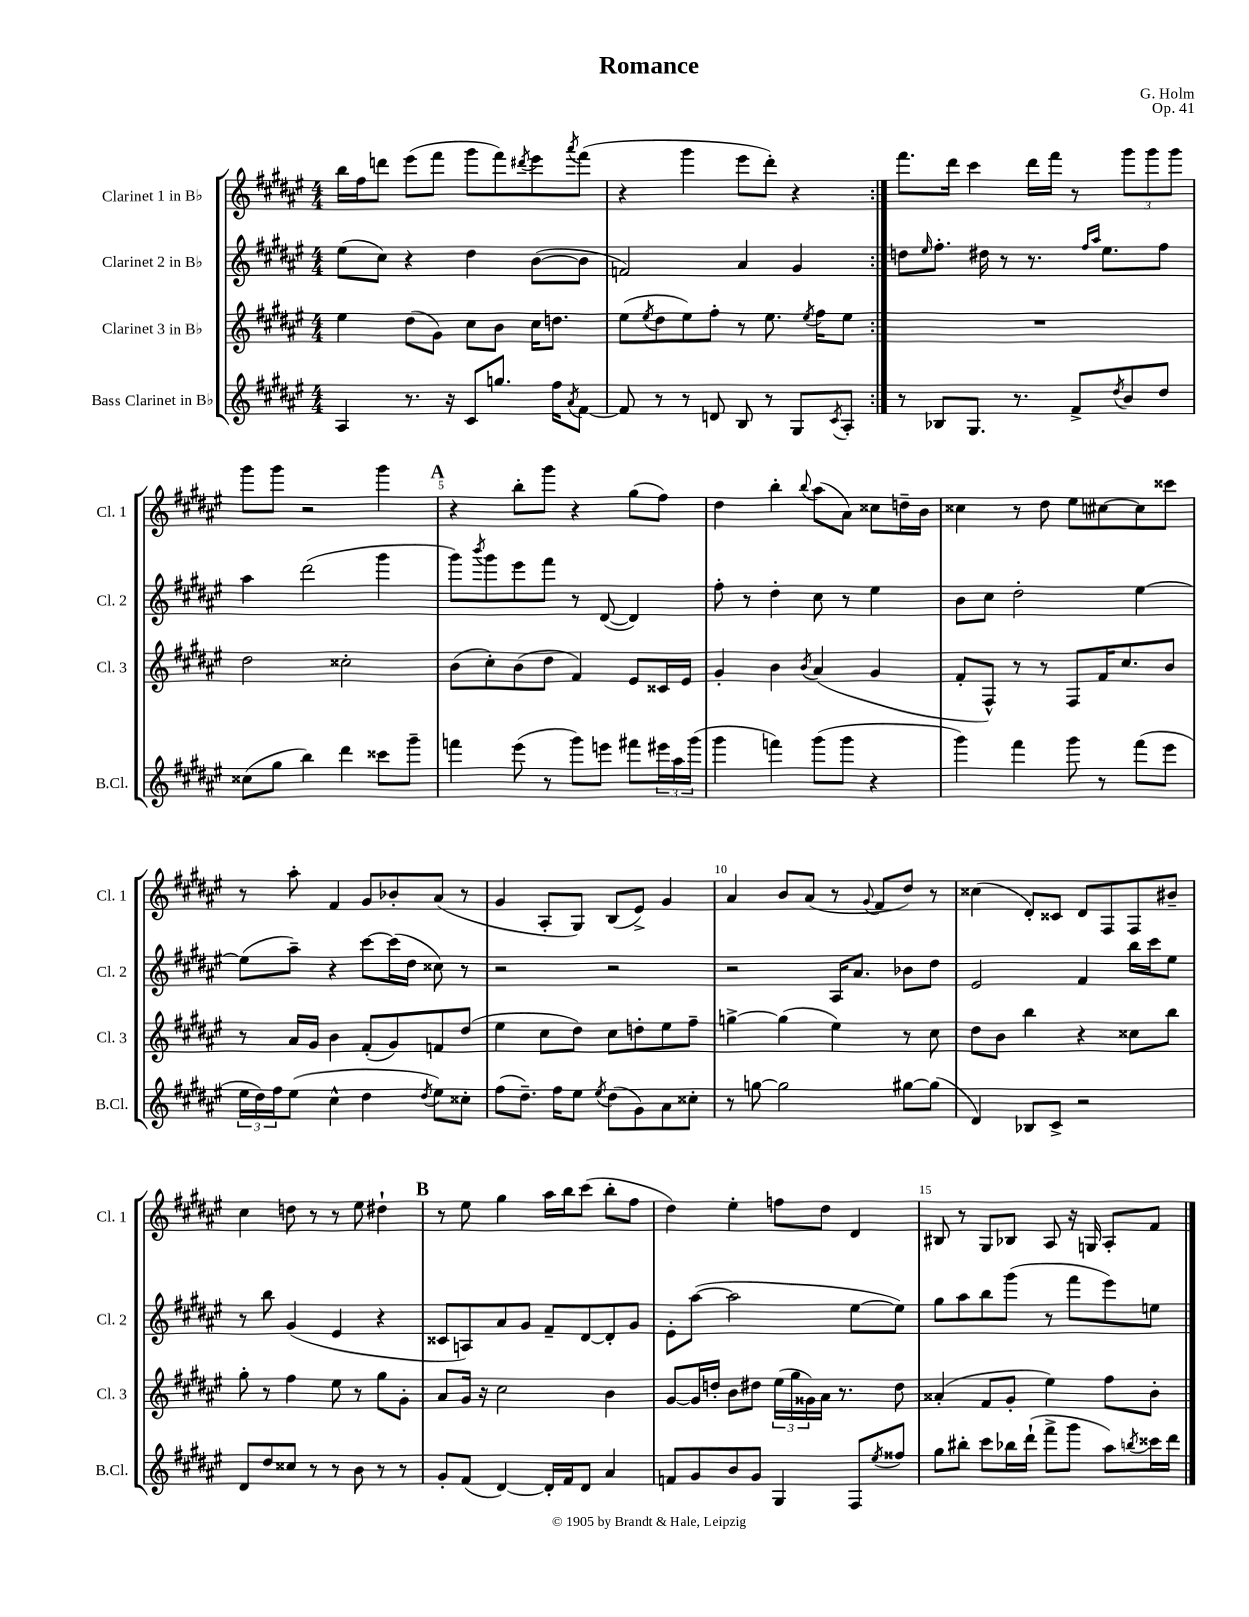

**kern	**kern	**kern	**kern
*part4	*part3	*part2	*part1
*staff4	*staff3	*staff2	*staff1
*I"Bass Clarinet in B♭	*I"Clarinet 3 in B♭	*I"Clarinet 2 in B♭	*I"Clarinet 1 in B♭
*I'B.Cl.	*I'Cl. 3	*I'Cl. 2	*I'Cl. 1
*clefG2	*clefG2	*clefG2	*clefG2
*k[f#c#g#d#a#e#]	*k[f#c#g#d#a#e#]	*k[f#c#g#d#a#e#]	*k[f#c#g#d#a#e#]
*M4/4	*M4/4	*M4/4	*M4/4
=1	=1	=1	=1
4A#/	4ee#\	(8ee#\L	16bb\LL
.	.	.	16ff#\J
.	.	8cc#\J)	8dddn\J
8.r	(8dd#\L	4r	(8eee#\L
.	8g#\J)	.	8fff#\J
16r	.	.	.
8c#/L	8cc#\L	4dd#\	8ggg#\L
8.ggn/J	8b\J	.	8fff#\)
.	.	.	8qddd#X/
.	16cc#\KL	([8b\L	8eee#\
16ff#\KL	8.ddn\J	.	.
8qa#/	.	.	8qaaa#/
[8f#\J	.	8b\J]	(8fff#\J
=2	=2	=2	=2
8f#/]	(8ee#\L	2fn/)	4r
.	8qee#/	.	.
8r	8dd#\	.	.
8r	8ee#\)	.	4ggg#\
8dn/	8ff#'\J	.	.
8B/	8r	4a#/	8eee#\L
8r	8.ee#\	.	8ddd#'\J)
8G#/L	.	4g#/	4r
.	8qee#/	.	.
.	16ff#\KL	.	.
8qc#/	.	.	.
8A#'/J	8ee#\J	.	.
=3:|!	=3:|!	=3:|!	=3:|!
8r	1r	8ddn\L	8.fff#\L
.	.	16qqee#/	.
8B-X/L	.	8.ff#'\J	.
.	.	.	16ddd#\Jk
8.G#/J	.	.	4ccc#\
.	.	16dd#X\	.
.	.	8r	.
8.r	.	.	.
.	.	8.r	16ddd#\LL
.	.	.	16fff#\JJ
8f#^/L	.	.	8r
.	.	16qqff#/LL	.
.	.	16qqaa#/JJ	.
.	.	8.ee#\L	.
8qdd#/	.	.	.
8b/	.	.	12ggg#\L
.	.	.	12ggg#\
8dd#/J	.	8ff#\J	.
.	.	.	12ggg#\J
!!LO:LB:g=z
=4	=4	=4	=4
(8cc##X\L	2dd#\	4aa#\	8ggg#\L
8gg#\J	.	.	8ggg#\J
4bb\)	.	(2ddd#\	2r
4ddd#\	2cc##X'\	.	.
8ccc##X\L	.	4ggg#\	4ggg#\
8ggg#~\J	.	.	.
!!LO:REH:place=s1:t=A
=5	=5	=5	=5
4fffn\	(8b\L	8ggg#\L)	4r
.	.	8qbbb/	.
.	8cc#'\)	8ggg#\	.
(8eee#\	(8b\	8eee#\	8bb'\L
8r	8dd#\J	8fff#\J	8ggg#\J
8ggg#\L)	4f#/)	8r	4r
8eeen\J	.	([8d#/	.
8fff#X\L	8e#/L	4d#/])	(8gg#\L
24eee#X\L	16c##X/L	.	8ff#\J)
24aa#\	.	.	.
.	16e#/JJ	.	.
(24ggg#\JJ	.	.	.
=6	=6	=6	=6
4ggg#\	4g#'/	8ff#'\	4dd#\
.	.	8r	.
4fffn\)	4b\	4dd#'\	4bb'\
.	8qb/	.	8qqbb/
(8ggg#\L	(4a#/	8cc#\	(8aa#\L
8ggg#\J	.	8r	8a#\J)
4r	4g#/	4ee#\	8cc##X\L
.	.	.	16ddn~\L
.	.	.	16b\JJ
=7	=7	=7	=7
4ggg#\)	8f#'/L	8b\L	4cc##X\
.	8F#^^/J)	8cc#\J	.
4fff#\	8r	2dd#'\	8r
.	8r	.	8dd#\
8ggg#\	8F#/L	.	8ee#\L
8r	16f#/K	.	[8cc#X\
.	8.cc#/	.	.
(8fff#\L	.	[4ee#\	8cc#\]
8eee#\J	8b/J	.	8ccc##X\J
!!LO:LB:g=z
=8	=8	=8	=8
24ee#\LL	8r	(8ee#\L]	8r
24dd#\)	.	.	.
24ff#\J	.	.	.
(8ee#\J	16a#/LL	8aa#~\J)	8aa#'\
.	16g#/JJ	.	.
4cc#^^\	4b\	4r	4f#/
4dd#\	(8f#'/L	[8ccc#\L	8g#/L
.	8g#/)	(16ccc#\L]	8b-X'/
.	.	16dd#\JJ	.
8qdd#/	.	.	.
8ee#\L)	8fn/	8cc##X\)	(8a#/J
8cc##X'\J	(8dd#/J	8r	8r
=9	=9	=9	=9
(8ff#\L	4ee#\	2r	4g#/
8.dd#~\J)	.	.	.
.	8cc#\L	.	8A#'/L
16ff#\KL	.	.	.
8ee#\J	8dd#\J)	.	8G#/J)
8qee#/	.	.	.
(8dd#\L	8cc#\L	2r	(8B/L
8g#\)	8ddn'\	.	8e#^/J)
8a#\	8ee#\	.	4g#/
8cc##X'\J	8ff#~\J	.	.
=10	=10	=10	=10
8r	[4ggn^\	2r	4a#/
[8ggn\	.	.	.
2gg\]	(4gg\]	.	8b/L
.	.	.	(8a#/J
.	4ee#\)	16A#/KL	8r
.	.	8.a#/J	.
.	.	.	8qqg#/
.	.	.	8f#/L
[8gg#X\L	8r	8b-X\L	8dd#/J)
(8gg#\J]	8cc#\	8dd#\J	8r
=11	=11	=11	=11
4d#/)	8dd#\L	2e#/	(4cc##X\
.	8b\J	.	.
8B-X/L	4bb\	.	8d#'/L)
8c#^/J	.	.	8c##X/J
2r	4r	4f#/	8d#/L
.	.	.	8F#/
.	8cc##X\L	16bb\LL	8F#/
.	.	16ccc#\J	.
.	8bb\J	8ee#\J	8b#X~/J
!!LO:LB:g=z
=12	=12	=12	=12
8d#/L	8gg#'\	8r	4cc#\
8dd#/	8r	8bb\	.
8cc##X/J	4ff#\	(4g#/	8ddn\
8r	.	.	8r
8r	8ee#\	4e#/	8r
8b\	8r	.	8ee#\
8r	8gg#\L	4r	4dd#X`\
8r	8g#'\J	.	.
!!LO:REH:place=s1:t=B
=13	=13	=13	=13
8g#'/L	8a#/L	8c##X/L	8r
(8f#/J	16g#/Jk	8An/)	8ee#\
.	16r	.	.
[4d#/)	2cc#\	8a#/	4gg#\
.	.	8g#/J	.
16d#'/LL]	.	8f#~/L	16aa#\LL
16f#/J	.	.	16bb\J
8d#/J	.	[8d#/	(8ccc#\J
4a#/	4b\	8d#'/]	8bb'\L
.	.	8g#/J	8ff#\J
=14	=14	=14	=14
8fn/L	[8g#/L	8e#'\L	4dd#\)
8g#/	16g#/L]	([8aa#\J	.
.	16ddn'/JJ	.	.
8b/	8b\L	2aa#\]	4ee#'\
8g#/J	8dd#X\J	.	.
4G#/	(24ee#\LL	.	8ffn\L
.	24gg#\	.	.
.	24g##X\)	.	.
.	16a#\JJ	.	8dd#\J
.	8.r	.	.
8F#/L	.	[8ee#\L	4d#/
8qee#/	.	.	.
8ff##X/J	8dd#\	8ee#\J])	.
=15	=15	=15	=15
8gg#\L	(4a##X'/	8gg#\L	8B#X/
8bb#X'\J	.	8aa#\	8r
8ccc#\L	8f#/L	8bb\	8G#/L
16bb-X\L	8g#'/J	(8ggg#\J	8B-X/J
(16ddd#`\JJ	.	.	.
8fff#^\L	4ee#\)	8r	8A#/
8ggg#\J	.	8fff#\L	16r
.	.	.	16Gn/
8aa#\L)	8ff#\L	8eee#\)	8A#'/L
8qbbn/	.	.	.
16ccc##X\L	8b'\J	8een\J	8f#/J
16ddd#\JJ	.	.	.
==	==	==	==
*-	*-	*-	*-
